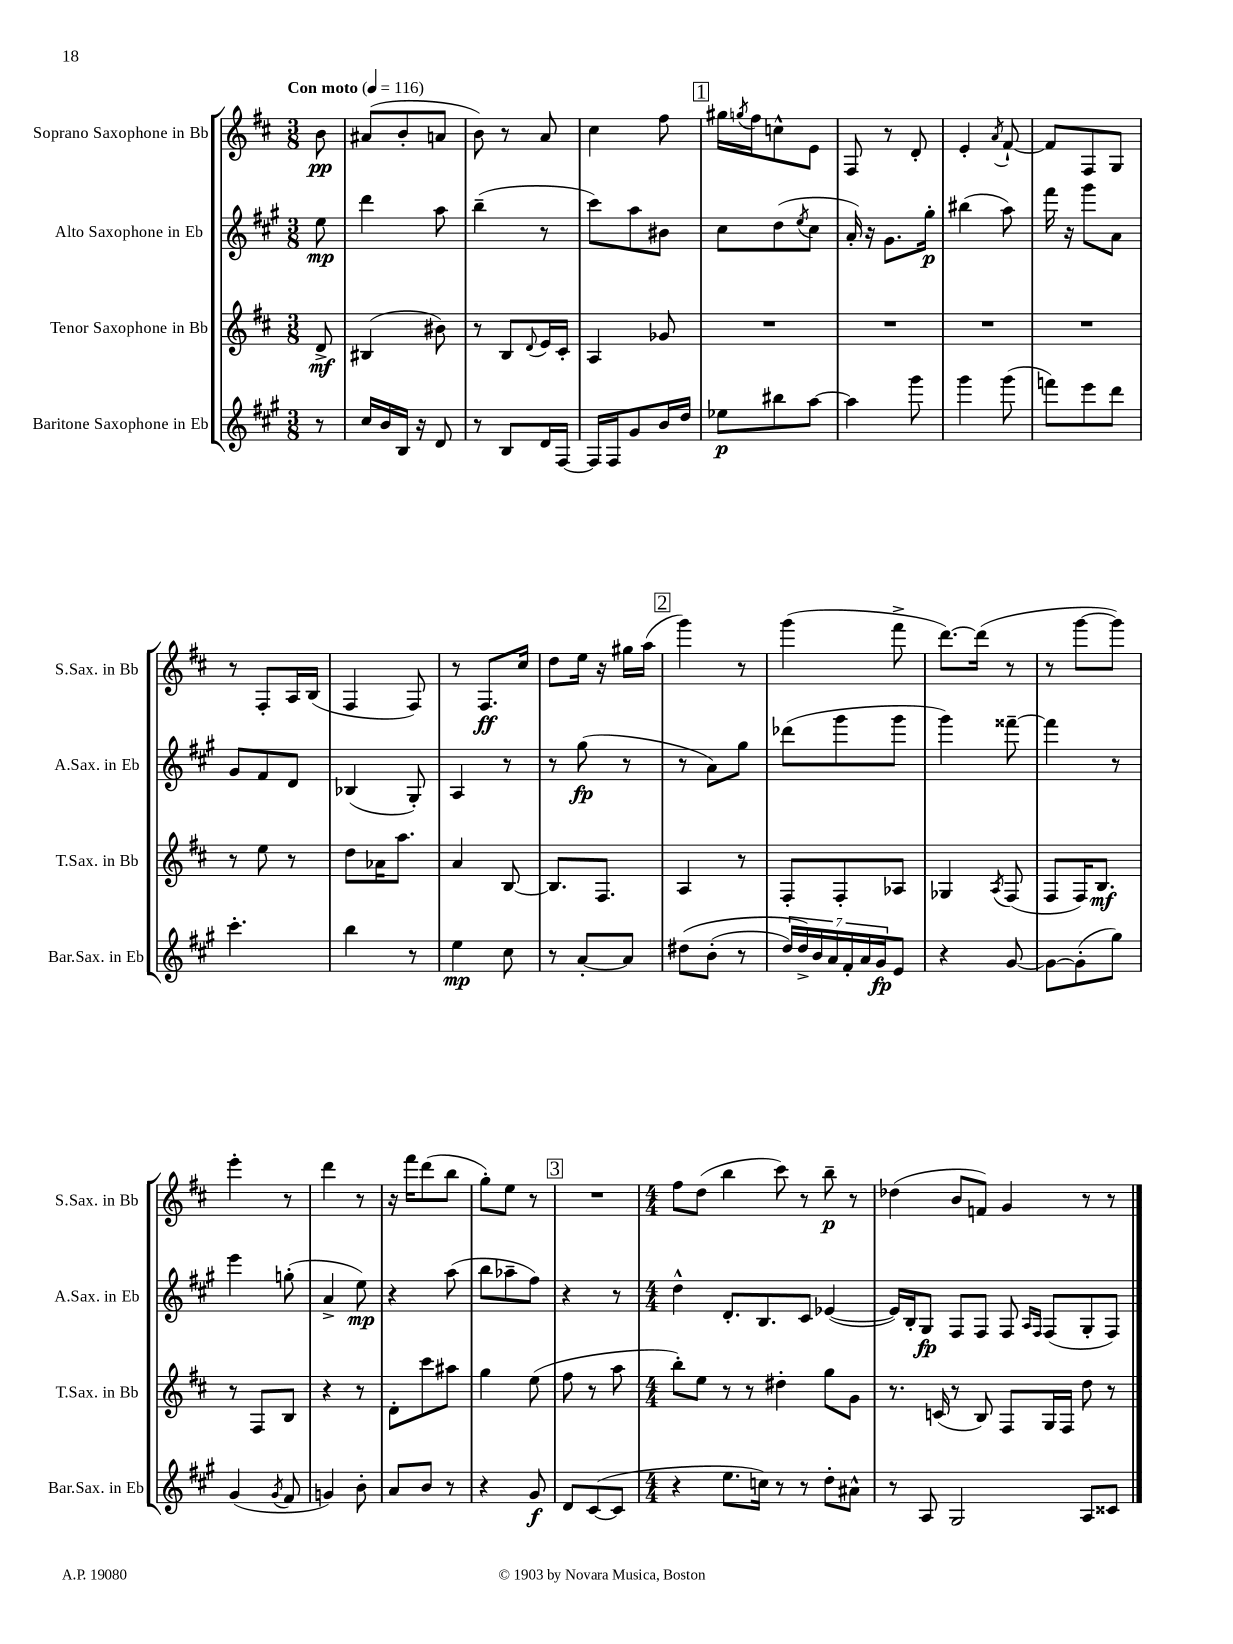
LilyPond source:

<<
\new StaffGroup <<
\new Staff = "s0" \with { instrumentName = "Soprano Saxophone in Bb" shortInstrumentName = "S.Sax. in Bb" } {
    \clef treble \key d \major \numericTimeSignature \time 3/8 \partial 8 \tempo "Con moto" 4 = 116
    b'8\pp |
    ais'8( b'8-. a'8 |
    b'8) r8 a'8 |
    cis''4 fis''8 |
    \mark \markup { \box "1" } gis''16 \acciaccatura { g''8 } fis''16 c''8-^ e'8 |
    fis8 r8 d'8-. |
    e'4-. \acciaccatura { a'8 } fis'8~-! |
    fis'8 fis8 g8 |
    r8 fis8-. a16 b16( |
    fis4 fis8) |
    r8 fis8.\ff cis''16 |
    d''8 e''16 r16 gis''16 a''16( |
    \mark \markup { \box "2" } g'''4) r8 |
    g'''4( fis'''8-> |
    d'''8.~) d'''16( r8 |
    r8 g'''8~ g'''8) |
    e'''4-. r8 |
    d'''4 r8 |
    r16 fis'''16 d'''8( b''8 |
    g''8-.) e''8 r8 |
    \mark \markup { \box "3" } R4. |
    \numericTimeSignature \time 4/4 fis''8 d''8( b''4 cis'''8) r8 b''8--\p r8 |
    des''4( b'8 f'8) g'4 r8 r8 \bar "|." |
}
\new Staff = "s1" \with { instrumentName = "Alto Saxophone in Eb" shortInstrumentName = "A.Sax. in Eb" } {
    \clef treble \key a \major \numericTimeSignature \time 3/8 \partial 8
    e''8\mp |
    d'''4 a''8 |
    b''4--( r8 |
    cis'''8) a''8 bis'8 |
    \mark \markup { \box "1" } cis''8 d''8( \acciaccatura { e''8 } cis''8 |
    a'16-.) r16 gis'8. gis''16-.\p |
    bis''4( a''8) |
    fis'''16 r16 gis'''8 a'8 |
    gis'8 fis'8 d'8 |
    bes4( gis8-.) |
    a4 r8 |
    r8 gis''8\fp( r8 |
    \mark \markup { \box "2" } r8 a'8) gis''8 |
    des'''8( gis'''8 gis'''8 |
    gis'''4) fisis'''8~-- |
    fisis'''4 r8 |
    e'''4 g''8-.( |
    a'4-> e''8\mp) |
    r4 a''8( |
    b''8 aes''8-- fis''8) |
    \mark \markup { \box "3" } r4 r8 |
    \numericTimeSignature \time 4/4 d''4-^ d'8.-. b8. cis'8 ees'4~( |
    ees'16) b16-. gis8\fp fis8 fis8 fis8 \grace { a16 fis16 } fis8( gis8-. fis8) \bar "|." |
}
\new Staff = "s2" \with { instrumentName = "Tenor Saxophone in Bb" shortInstrumentName = "T.Sax. in Bb" } {
    \clef treble \key d \major \numericTimeSignature \time 3/8 \partial 8
    d'8->\mf |
    bis4( bis'8) |
    r8 b8 \appoggiatura { d'8 } e'16 cis'16-. |
    a4 ges'8 |
    \mark \markup { \box "1" } R4. |
    R4. |
    R4. |
    R4. |
    r8 e''8 r8 |
    d''8 aes'16 a''8. |
    a'4 b8~ |
    b8. fis8. |
    \mark \markup { \box "2" } a4 r8 |
    fis8-. fis8-. aes8 |
    ges4 \acciaccatura { a8 } fis8( |
    fis8 fis16) b8.\mf |
    r8 fis8 b8 |
    r4 r8 |
    d'8-. cis'''8 ais''8 |
    g''4 e''8( |
    \mark \markup { \box "3" } fis''8 r8 a''8 |
    \numericTimeSignature \time 4/4 b''8-.) e''8 r8 r8 dis''4-. g''8 g'8 |
    r8. c'16( r8 b8) fis8 g16 fis16 d''8 r8 \bar "|." |
}
\new Staff = "s3" \with { instrumentName = "Baritone Saxophone in Eb" shortInstrumentName = "Bar.Sax. in Eb" } {
    \clef treble \key a \major \numericTimeSignature \time 3/8 \partial 8
    r8 |
    cis''16 b'16 b16 r16 d'8 |
    r8 b8 d'16 fis16~ |
    fis16 fis16 gis'8 b'16 d''16 |
    \mark \markup { \box "1" } ees''8\p bis''8 a''8~ |
    a''4 gis'''8 |
    gis'''4 gis'''8( |
    f'''8) e'''8 d'''8 |
    cis'''4.-. |
    b''4 r8 |
    e''4\mp cis''8 |
    r8 a'8~-. a'8 |
    \mark \markup { \box "2" } dis''8\( b'8-.( r8 |
    \tuplet 7/4 { d''16) d''16->\) b'16 a'16 fis'16-. a'16 gis'16\fp } e'8 |
    r4 gis'8~ |
    gis'8~ gis'8-.( gis''8) |
    gis'4( \acciaccatura { gis'8 } fis'8 |
    g'4) b'8-. |
    a'8 b'8 r8 |
    r4 gis'8\f |
    \mark \markup { \box "3" } d'8 cis'8~( cis'8 |
    \numericTimeSignature \time 4/4 r4 e''8. c''16) r8 r8 d''8-. ais'8-^ |
    r8 a8 gis2 a8 cisis'8 \bar "|." |
}
>>
>>
\layout { \context { \Score \remove "Bar_number_engraver" } }
